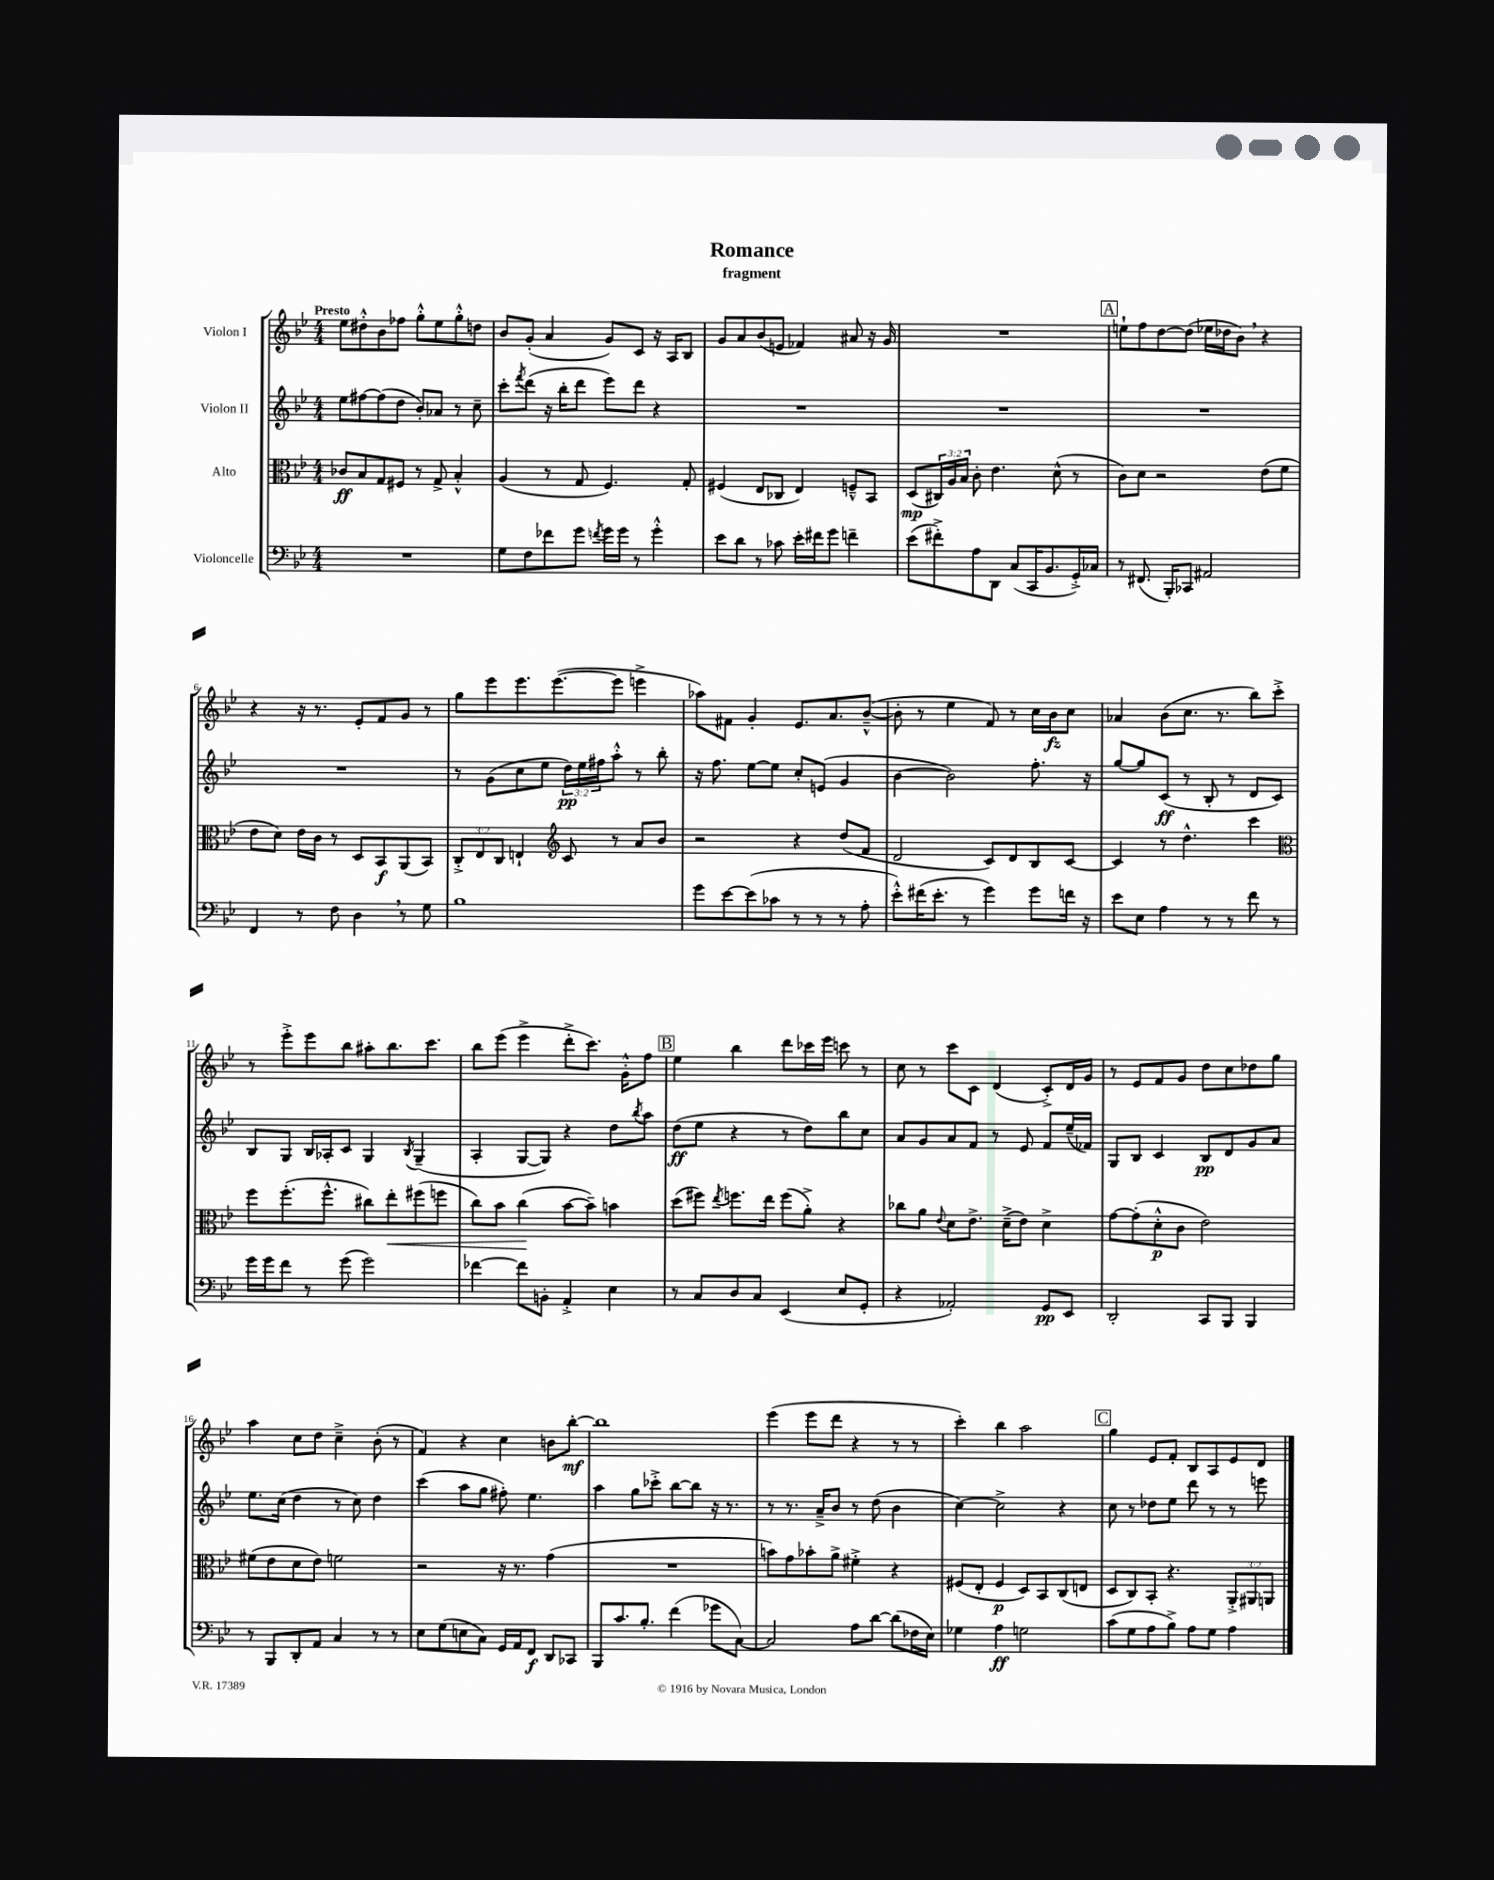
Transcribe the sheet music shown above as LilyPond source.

\header { title = "Romance" subtitle = "fragment" }
<<
\new StaffGroup <<
\new Staff = "s0" \with { instrumentName = "Violon I" } {
    \clef treble \key bes \major \numericTimeSignature \time 4/4 \tempo "Presto"
    ees''8 dis''8-.-^ bes'8 fes''8 g''8-.-^ ees''8 g''8-.-^ d''8 |
    bes'8 g'8-.( a'4 g'8) c'8 r16 a16 bes8 |
    g'8 a'8 bes'8( e'8 fes'4) ais'8 r16 g'16 |
    R1 |
    \mark \markup { \box "A" } e''8-! f''8 d''8~ d''8( ees''16 des''16 bes'8) \breathe r4 |
    r4 r16 r8. ees'8-. f'8 g'8 r8 |
    g''8 ees'''8 ees'''8. ees'''8.~( ees'''8 e'''4-> |
    aes''8) fis'8 g'4-. ees'8. a'8. bes'8~---^( |
    bes'8-. r8 ees''4 f'8) r8 c''16 bes'16\fz c''8 |
    aes'4 bes'8( c''8. r8. bes''8) c'''8-.-> |
    r8 ees'''8-.-> ees'''8 bes''8 ais''8-. bes''8. c'''8. |
    bes''8 ees'''8( ees'''4-> d'''8-.-> c'''8.) g'16-.-^ f''8 |
    \mark \markup { \box "B" } ees''4 bes''4 d'''8 ces'''16 ees'''16 c'''8 r8 |
    c''8 r8 c'''8 c'8 d'4( c'8-.->) d'16 g'16 |
    r8 ees'8 f'8 g'8 d''8 c''8 des''8 g''8 |
    a''4 c''8 d''8 c''4---> bes'8-.( r8 |
    f'4) r4 c''4 b'8 bes''8~-.\mf |
    bes''1 |
    ees'''4( ees'''8 d'''8 r4 r8 r8 |
    c'''4-.) bes''4 a''2 |
    \mark \markup { \box "C" } g''4 ees'8 f'8-. bes8 a8 ees'8 d'8 \bar "|." |
}
\new Staff = "s1" \with { instrumentName = "Violon II" } {
    \clef treble \key bes \major \numericTimeSignature \time 4/4 \override Staff.TupletNumber.text = #tuplet-number::calc-fraction-text
    ees''8 fis''8~ fis''8( d''8 bes'8-.) aes'8 r8 c''8-- |
    c'''8-. \acciaccatura { f'''8 } d'''8( r16 bes''16-. d'''8 ees'''8) d'''8 r4 |
    R1 |
    R1 |
    \mark \markup { \box "A" } R1 |
    R1 |
    r8 g'8( c''8 ees''8 \tuplet 3/2 { d''16\pp) ees''16 fis''16 } a''8-.-^ r8 bes''8-. |
    r16 f''8. ees''8~ ees''8 c''8-. e'8( g'4 |
    bes'4~ bes'2) f''8.-. r16 |
    g''8~ g''8 c'8\ff( r8 bes8-. r8 d'8 c'8) |
    bes8 g8 bes16 aes16-. c'8 g4 \acciaccatura { bes8 } g4--( |
    a4-. g8~ g8) r4 d''8 \acciaccatura { bes''8 } a''8 |
    \mark \markup { \box "B" } d''8\ff( ees''8 r4 r8 d''8) bes''8 c''8 |
    a'8 g'8 a'8 f'8 r8 ees'8 f'8 ees''16--( fes'16) |
    g8 bes8 c'4 bes8\pp d'8 g'8 a'8 |
    ees''8. c''16( d''4 r8 c''8) d''4 |
    c'''4( a''8 g''8 fis''8-.) ees''4. |
    a''4 g''8 ces'''8-.-> bes''8~ bes''8 r16 r8. |
    r8 r8. a'16---> bes'8 r8 d''8( bes'4 |
    c''4~) c''2-> r4 |
    \mark \markup { \box "C" } c''8 r8 des''8 ees''8 d'''8 r8 r8 e'''8 \bar "|." |
}
\new Staff = "s2" \with { instrumentName = "Alto" } {
    \clef alto \key bes \major \numericTimeSignature \time 4/4 \override Staff.TupletNumber.text = #tuplet-number::calc-fraction-text
    ces'8\ff bes8 g8 fis8 r8 g8-> bes4-.-^ |
    a4( r8 g8 f4.) g8-. |
    fis4( ees8 ces8 ees4) f8---^ bes,8 |
    d8\mp( \tuplet 3/2 { cis16) a16 bes16 } c'8-. ees'4. d'8-^( r8 |
    \mark \markup { \box "A" } c'8) d'8 r2 ees'8( f'8 |
    ees'8 d'8) ees'16 c'16 r8 d8 bes,8\f a,8( bes,8) |
    \tuplet 3/2 { c8-.-> ees8 c8 } e4-! \clef treble c'8 r8 a'8 bes'8 |
    r2 r4 d''8( f'8 |
    d'2 c'8) d'8 bes8 c'8~ |
    c'4 r8 d''4.-^ c'''4 |
    \clef alto f''8 f''8.-.( f''8.-^ cis''8) ees''8-.\< fis''8( f''8 |
    c''8) bes'8 c''4\!( bes'8~ bes'8--) b'4 |
    \mark \markup { \box "B" } d''8( fis''8) \acciaccatura { ees''8 } f''8. ees''16 f''8( a'8-.->) r4 |
    ces''8 a'8 \appoggiatura { ees'8 } d'8 ees'8.-> d'16--->( ees'8) d'4-> |
    g'8~ g'8-.( d'8-.-^\p c'8 ees'2) |
    fis'8( ees'8 d'8 ees'8) f'2 |
    r2 r16 r8. g'4( |
    R1 |
    b'8) g'8 bes'8-. a'8-> fis'4-.-> r4 |
    fis8( ees8-. fis4\p d8) bes,8 c8( e8 |
    \mark \markup { \box "C" } d8 c8) bes,8-. r4. \tuplet 3/2 { a,8-.-> ais,8 a,8 } \bar "|." |
}
\new Staff = "s3" \with { instrumentName = "Violoncelle" } {
    \clef bass \key bes \major \numericTimeSignature \time 4/4
    R1 |
    g8 f8 fes'8 g'8 \acciaccatura { f'8 } g'16 g'16 r8 g'4-.-^ |
    ees'8 d'8 r8 ces'8 ees'16-. fis'16 g'8 f'4-- |
    ees'8( fis'8-.->) a8 d,8 c8( c,16 bes,8. g,16-.->) ces16 |
    \mark \markup { \box "A" } r8 fis,8.( bes,,16-.) ces,8 ais,2 |
    f,4 r8 f8 d4 \breathe r8 g8 |
    bes1 |
    g'8 ees'8~ ees'8( ces'8 r8 r8 r8 a8-. |
    ees'8-.-^) fis'16( ees'8.-. r8 g'4) g'8 f'16 r16 |
    ees'8 ees8 a4 r8 r8 f'8 r8 |
    g'16 g'16 f'8 r8 g'8( g'2) |
    fes'4~ fes'8 b,8-. a,4-.-> ees4 |
    \mark \markup { \box "B" } r8 c8 d8 c8 ees,4( ees8 g,8-. |
    r4 aes,2-.) g,8\pp ees,8 |
    d,2-. c,8 bes,,8 bes,,4 |
    r8 bes,,8 d,8-. a,8 c4 r8 r8 |
    ees8 g8( e8 c8) g,16 a,16 f,8\f d,8 ces,8 |
    bes,,8 c'8. bes8.-. f'4( ges'8 c8~) |
    c2 a8 d'8~ d'8( fes16 ees16) |
    ges4 a4\ff g2 |
    \mark \markup { \box "C" } c'8( g8 a8 bes8->) a8 g8 a4 \bar "|." |
}
>>
>>
